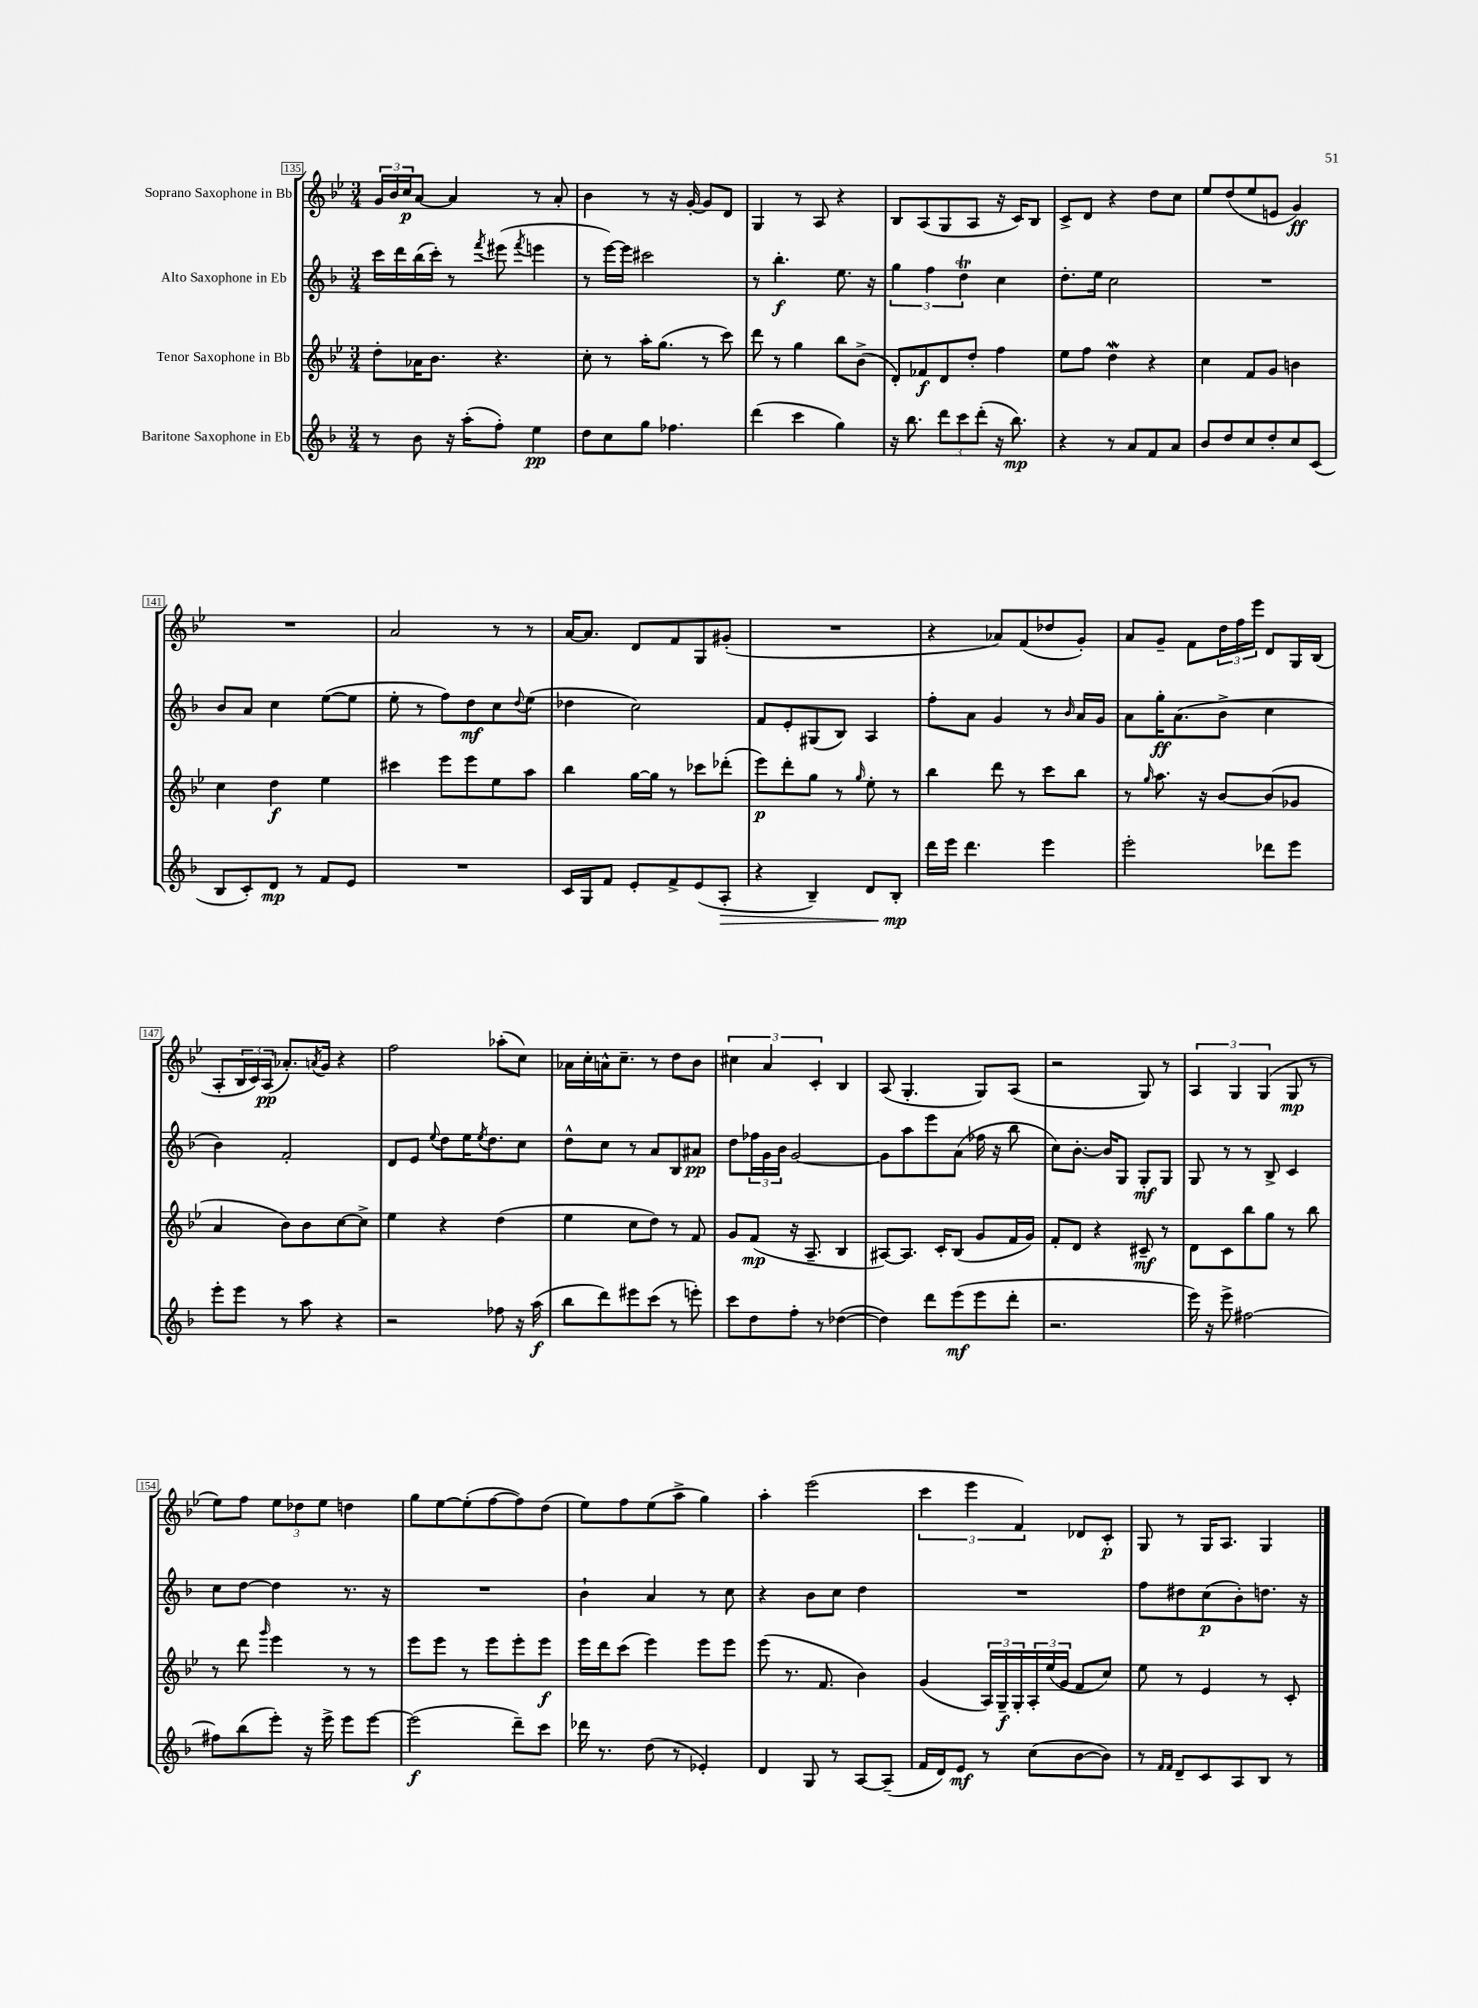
<<
\new StaffGroup <<
\new Staff = "s0" \with { instrumentName = "Soprano Saxophone in Bb" } {
    \clef treble \key bes \major \numericTimeSignature \time 3/4
    \tuplet 3/2 { g'16 bes'16 c''16\p } a'8~ a'4 r8 a'8-. |
    bes'4 r8 r16 g'16~-. g'8 d'8 |
    g4 r8 a8 r4 |
    bes8 a8( g8 a8 r16 c'16) bes8 |
    c'8-> d'8 r4 d''8 c''8 |
    ees''8 d''8( ees''8 e'8 g'4\ff) |
    R2. |
    a'2 r8 r8 |
    a'16~ a'8. d'8 f'8 g8 gis'8-.( |
    R2. |
    r4 aes'8) f'8( des''8 g'8-.) |
    a'8 g'8-- f'8 \tuplet 3/2 { d''16 f''16 ees'''16 } d'8 g16 bes16( |
    a8-. \tuplet 3/2 { bes16 c'16) a16\pp( } aes'8.-.) \acciaccatura { a'8 } g'16 r4 |
    f''2 aes''8-.( c''8) |
    aes'16 c''16-. a'16-^ c''8.-- r8 d''8 bes'8 |
    \tuplet 3/2 { cis''4 a'4 c'4-. } bes4 |
    a8( g4.-. g8) a8( |
    r2 g8) r8 |
    \tuplet 3/2 { a4 g4 g4( } g8\mp r8 |
    ees''8) f''8 \tuplet 3/2 { ees''8 des''8 ees''8 } d''4 |
    g''8 ees''8~ ees''8-.( f''8~ f''8) d''8( |
    ees''8) f''8 ees''8( a''8-> g''4) |
    a''4-. ees'''2( |
    \tuplet 3/2 { c'''4 ees'''4 f'4) } des'8 c'8-.\p |
    g8 r8 g16 a8. g4 \bar "|." |
}
\new Staff = "s1" \with { instrumentName = "Alto Saxophone in Eb" } {
    \clef treble \key f \major \numericTimeSignature \time 3/4
    c'''16 d'''16 bes''16( c'''16-.) r8 \acciaccatura { f'''8 } eis'''8( \acciaccatura { f'''8 } e'''4 |
    r8 e'''16~) e'''16 cis'''2 |
    r8 bes''4.-.\f e''8. r16 |
    \tuplet 3/2 { g''4 f''4 d''4\trill } c''4 |
    d''8.-. e''16 c''2 |
    R2. |
    bes'8 a'8 c''4 e''8~( e''8 |
    e''8-. r8 f''8) d''8\mf c''8 \appoggiatura { d''8 } e''8( |
    des''4 c''2) |
    f'8 e'8-. gis8( bes8) a4 |
    f''8-. a'8 g'4 r8 \grace { bes'16 } a'16 g'16 |
    a'8 g''16-.\ff a'8.( bes'8-> c''4 |
    bes'4) f'2-. |
    d'8 e'8 \appoggiatura { e''8 } d''8 e''16 \acciaccatura { e''8 } d''8. c''8 |
    d''8-^ c''8 r8 a'8 bes8 ais'8\pp |
    d''8 \tuplet 3/2 { fes''16 g'16 bes'16 } g'2~ |
    g'8 a''8 e'''8 a'8( fes''16 r16 bes''8 |
    c''8) bes'8.~-. bes'16 g8 g8-.\mf g8 |
    g8 r8 r8 bes8-> c'4 |
    c''8 d''8~ d''4 r8. r16 |
    R2. |
    bes'4-! a'4 r8 c''8 |
    r4 bes'8 c''8 d''4 |
    R2. |
    f''8 dis''8 c''8\p( bes'8-.) d''8. r16 \bar "|." |
}
\new Staff = "s2" \with { instrumentName = "Tenor Saxophone in Bb" } {
    \clef treble \key bes \major \numericTimeSignature \time 3/4
    d''8-. aes'16 bes'8. r4. |
    c''8-. r8 a''16-. g''8.( r8 c'''8) |
    d'''8 r8 g''4 bes''8 bes'8->( |
    d'8-.) fes'8\f d'8 d''8-. f''4 |
    ees''8 f''8 d''4\mordent r4 |
    c''4 f'8 g'8 b'4 |
    c''4 d''4\f ees''4 |
    cis'''4 ees'''8 ees'''8 ees''8 a''8 |
    bes''4 g''16~ g''16 r8 ces'''8 des'''8-.( |
    ees'''8\p) d'''8-. g''8 r8 \grace { g''16 } ees''8-. r8 |
    bes''4 d'''8 r8 c'''8 bes''8 |
    r8 \grace { g''16 } a''8. r16 bes'8~ bes'8( ges'8 |
    a'4 bes'8) bes'8 c''8~ c''8-> |
    ees''4 r4 d''4( |
    ees''4 c''8 d''8) r8 f'8 |
    g'8 f'8\mp( r16 a8.-- bes4 |
    ais8~) ais8. c'16-. bes8( g'8 f'16 g'16) |
    f'8-. d'8 r4 cis'8--\mf r8 |
    d'8 c'8 bes''8 g''8 r8 bes''8 |
    r8 d'''8 \grace { g'''16 } ees'''4 r8 r8 |
    ees'''8 ees'''8 r8 ees'''8 ees'''8-. ees'''8\f |
    ees'''16 d'''16 c'''8( ees'''4) ees'''8 ees'''8 |
    ees'''8( r8. f'8. bes'4) |
    g'4( \tuplet 3/2 { a16) g16--\f g16-. } \tuplet 3/2 { a16-. ees''16( g'16 } f'8 c''8) |
    ees''8 r8 ees'4 r8 c'8-. \bar "|." |
}
\new Staff = "s3" \with { instrumentName = "Baritone Saxophone in Eb" } {
    \clef treble \key f \major \numericTimeSignature \time 3/4
    r8 bes'8 r16 a''16-.( f''8-.) e''4\pp |
    d''8 c''8 g''8 fes''4. |
    d'''4( c'''4 g''4) |
    r16 bes''8. \tuplet 3/2 { d'''8 c'''8 d'''8-.( } r16 bes''8.\mp) |
    r4 r8 a'8 f'8 a'8 |
    bes'8 d''8 c''8 d''8-. c''8 c'8( |
    bes8 c'8-.) d'8\mp r8 f'8 e'8 |
    R2. |
    c'16 g16 f'8 e'8-. f'8-> e'8( a8-.\> |
    r4 bes4--) d'8 bes8-.\mp\! |
    d'''16 e'''16 d'''4. e'''4 |
    e'''2-. des'''8 e'''8 |
    e'''8-. e'''8 r8 a''8 r4 |
    r2 fes''8 r16 a''16\f( |
    bes''8 d'''8) eis'''8 c'''8( r8 e'''8-.) |
    c'''8 d''8 f''8-. r8 des''4~( |
    des''4) d'''8 e'''8\mf( e'''8 d'''8-. |
    r2. |
    e'''16) r16 e'''8-> fis''2~ |
    fis''8 bes''8( e'''8-.) r16 e'''16-> e'''8 e'''8~ |
    e'''2\f( d'''8--) c'''8 |
    des'''16 r8. d''8( r8 ees'4-.) |
    d'4 g8 r8 a8~ a8--( |
    f'16 d'16) e'8\mf r8 c''8( bes'8~ bes'8) |
    r8 \grace { f'16 f'16 } d'8-- c'8 a8 bes8 r8 \bar "|." |
}
>>
>>
\layout { \context { \Score currentBarNumber = #135 \override BarNumber.stencil = #(make-stencil-boxer 0.1 0.3 ly:text-interface::print) } }
